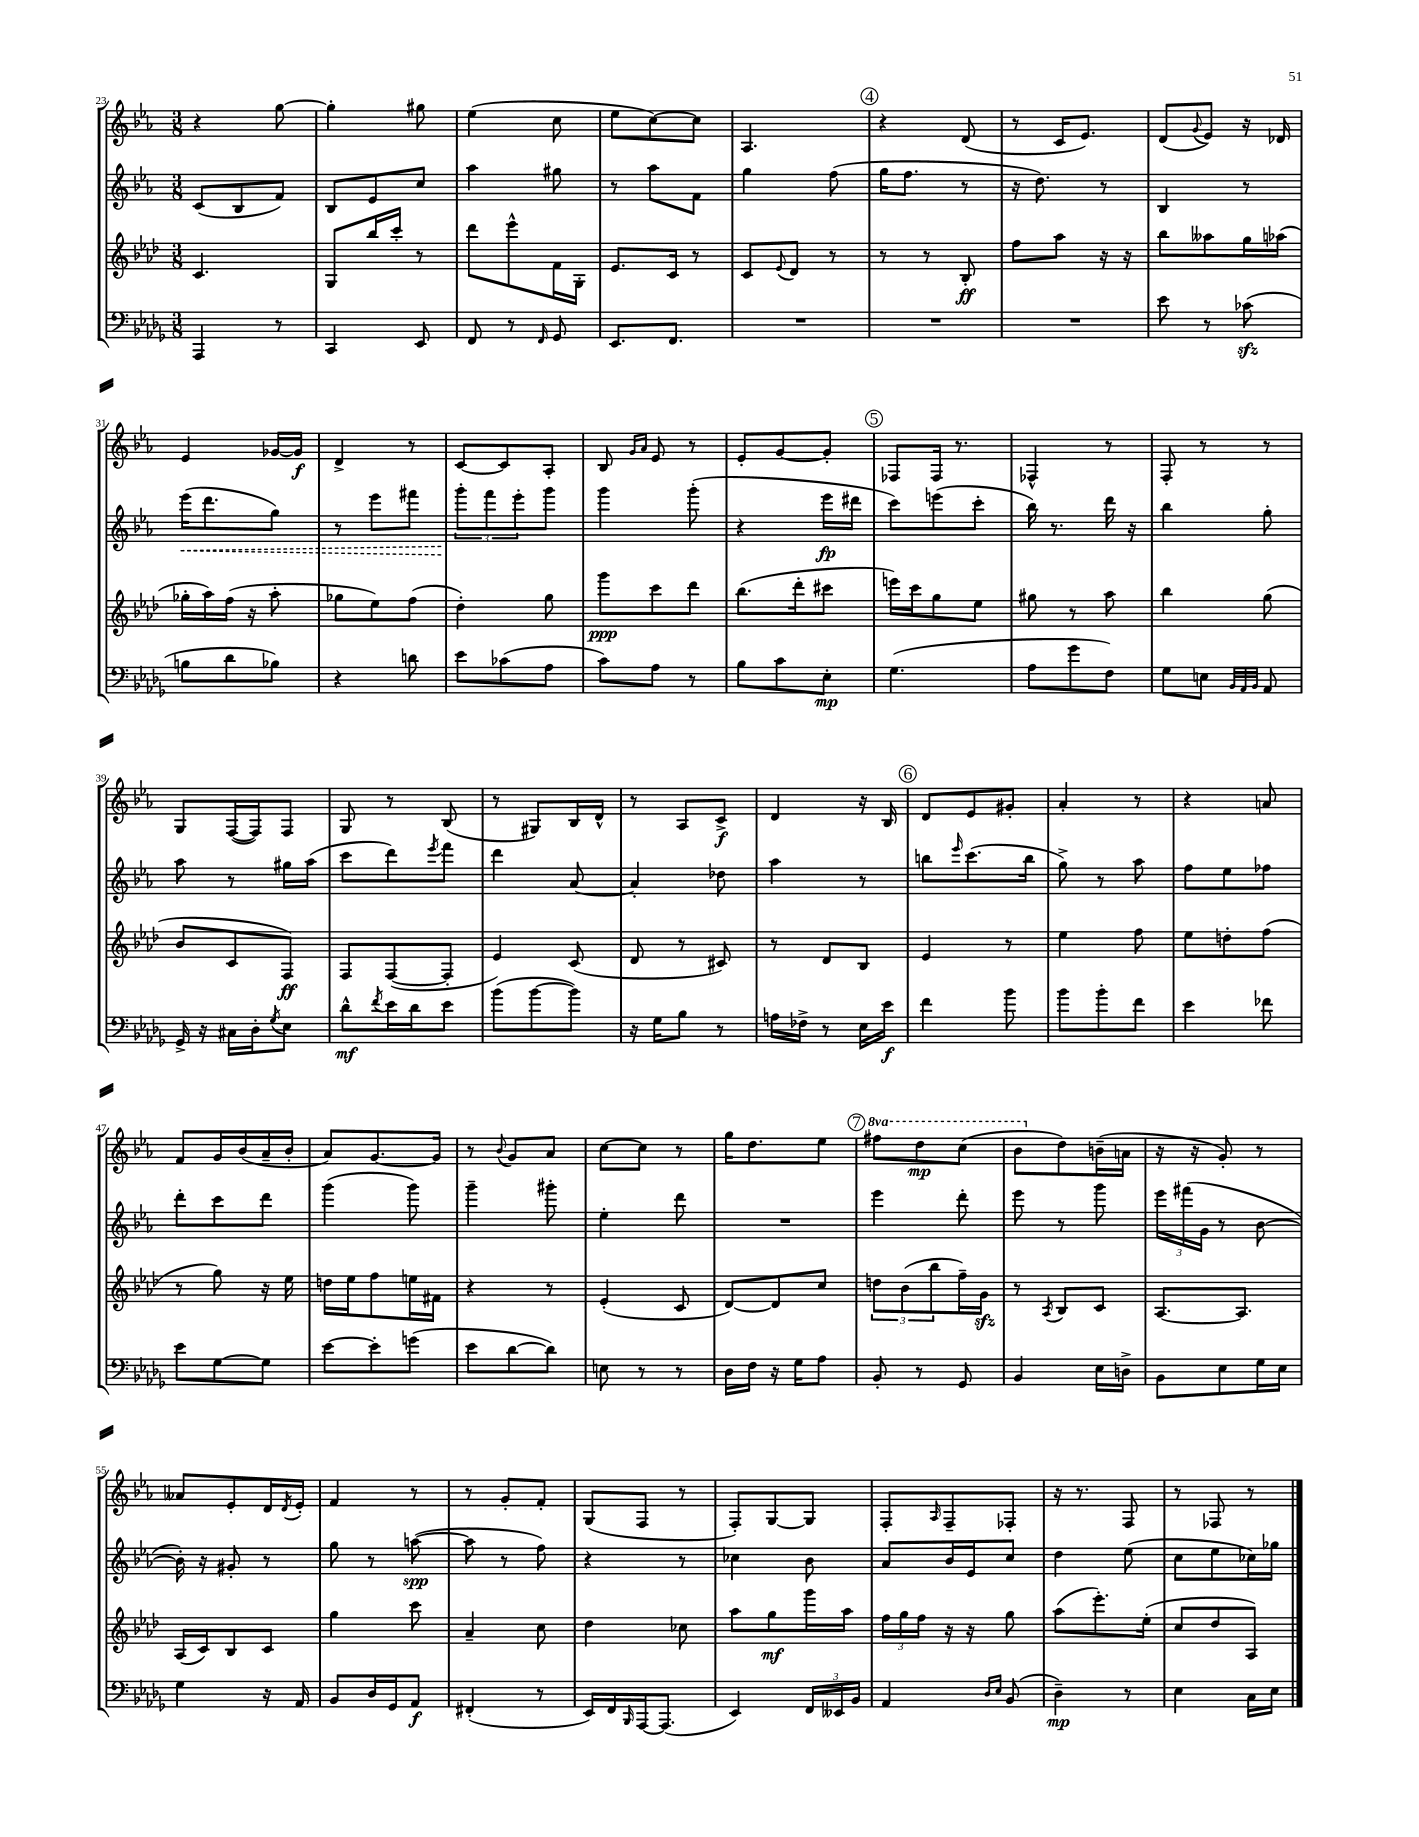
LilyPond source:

<<
\new StaffGroup <<
\new Staff = "s0" {
    \clef treble \key ees \major \numericTimeSignature \time 3/8 \set Staff.ottavationMarkups = #ottavation-simple-ordinals
    r4 g''8~ |
    g''4-. gis''8 |
    ees''4( c''8 |
    ees''8 c''8~) c''8 |
    aes4. |
    \mark \markup { \circle "4" } r4 d'8( |
    r8 c'16 ees'8.) |
    d'8( \appoggiatura { g'8 } ees'8) r16 des'16 |
    ees'4 ges'16~ ges'16\f |
    d'4-> r8 |
    c'8~ c'8 aes8-. |
    bes8 \grace { g'16 aes'16 } ees'8 r8 |
    ees'8-. g'8~ g'8-. |
    \mark \markup { \circle "5" } fes8 fes16 r8. |
    fes4-^ r8 |
    f8-. r8 r8 |
    g8 f16~( f16) f8 |
    g8 r8 bes8( |
    r8 gis8) bes16 d'16-^ |
    r8 aes8 c'8->\f |
    d'4 r16 bes16 |
    \mark \markup { \circle "6" } d'8 ees'8 gis'8-. |
    aes'4-. r8 |
    r4 a'8 |
    f'8 g'16 bes'16( aes'16-- bes'16-. |
    aes'8) g'8.~ g'16 |
    r8 \appoggiatura { bes'8 } g'8 aes'8 |
    c''8~ c''8 r8 |
    g''16 d''8. ees''8 |
    \mark \markup { \circle "7" } \ottava #1 fis'''8 d'''8\mp c'''8( |
    bes''8 \ottava #0 d''8) b'16--( a'16 |
    r16 r16 g'8-.) r8 |
    aeses'8 ees'8-. d'16 \acciaccatura { d'8 } ees'16-. |
    f'4 r8 |
    r8 g'8-. f'8-. |
    g8( f8 r8 |
    f8-.) g8~ g8 |
    f8-. \grace { aes16 } f8-- fes8-. |
    r16 r8. f8 |
    r8 fes8 r8 \bar "|." |
}
\new Staff = "s1" {
    \clef treble \key ees \major \numericTimeSignature \time 3/8
    c'8( bes8 f'8) |
    bes8 ees'8 c''8 |
    aes''4 gis''8 |
    r8 aes''8 f'8 |
    g''4 f''8( |
    \mark \markup { \circle "4" } g''16 f''8. r8 |
    r16 d''8.) r8 |
    bes4 r8 |
    \once \override Hairpin.style = #'dashed-line ees'''16\<( d'''8. g''8) |
    r8 ees'''8 fis'''8 |
    \tuplet 3/2 { g'''8-.\! f'''8 ees'''8-. } g'''8 |
    g'''4 g'''8-.( |
    r4 ees'''16\fp dis'''16 |
    \mark \markup { \circle "5" } c'''8) e'''8( c'''8-. |
    bes''16) r8. d'''16 r16 |
    bes''4 g''8-. |
    aes''8 r8 gis''16 aes''16( |
    c'''8 d'''8) \acciaccatura { ees'''8 } f'''8 |
    d'''4 aes'8~ |
    aes'4-. des''8 |
    aes''4 r8 |
    \mark \markup { \circle "6" } b''8 \grace { ees'''16 } c'''8.( b''16 |
    g''8->) r8 aes''8 |
    f''8 ees''8 fes''8 |
    d'''8-. c'''8 d'''8 |
    g'''4( g'''8) |
    g'''4-- gis'''8-. |
    ees''4-. d'''8 |
    R4. |
    \mark \markup { \circle "7" } ees'''4 d'''8-. |
    ees'''8 r8 g'''8 |
    \tuplet 3/2 { ees'''16 fis'''16( g'16 } r8 bes'8~ |
    bes'16-.) r16 gis'8-. r8 |
    g''8 r8 a''8~\spp( |
    a''8 r8 f''8) |
    r4 r8 |
    ces''4 bes'8 |
    aes'8 bes'16 ees'16 c''8 |
    d''4 ees''8( |
    c''8 ees''8 ces''16) ges''16 \bar "|." |
}
\new Staff = "s2" {
    \clef treble \key aes \major \numericTimeSignature \time 3/8
    c'4. |
    g8 bes''16 c'''16-. r8 |
    des'''8 ees'''8-^ f'16 g16-. |
    ees'8. c'16 r8 |
    c'8 \appoggiatura { ees'8 } des'8 r8 |
    \mark \markup { \circle "4" } r8 r8 bes8-.\ff |
    f''8 aes''8 r16 r16 |
    bes''8 aeses''8 g''16 aes''16( |
    ges''16-. aes''16) f''16( r16 aes''8-. |
    ges''8 ees''8) f''8( |
    des''4-.) g''8 |
    g'''8\ppp c'''8 des'''8 |
    bes''8.( des'''16-. cis'''8 |
    \mark \markup { \circle "5" } e'''16) c'''16 g''8 ees''8 |
    gis''8 r8 aes''8 |
    bes''4 g''8( |
    bes'8 c'8 f8\ff) |
    f8 f8~( f8-. |
    ees'4) c'8( |
    des'8 r8 cis'8) |
    r8 des'8 bes8 |
    \mark \markup { \circle "6" } ees'4 r8 |
    ees''4 f''8 |
    ees''8 d''8-. f''8( |
    r8 g''8) r16 ees''16 |
    d''16 ees''16 f''8 e''16 fis'16 |
    r4 r8 |
    ees'4-.( c'8 |
    des'8~) des'8 c''8 |
    \mark \markup { \circle "7" } \tuplet 3/2 { d''8 bes'8( bes''8 } f''16--) g'16\sfz |
    r8 \acciaccatura { aes8 } bes8 c'8 |
    aes8.~ aes8. |
    aes16( c'16) bes8 c'8 |
    g''4 c'''8 |
    aes'4-- c''8 |
    des''4 ces''8 |
    aes''8 g''8\mf g'''16 aes''16 |
    \tuplet 3/2 { f''16 g''16 f''16 } r16 r16 g''8 |
    aes''8( ees'''8.-.) ees''16-.( |
    c''8 des''8 aes8) \bar "|." |
}
\new Staff = "s3" {
    \clef bass \key des \major \numericTimeSignature \time 3/8
    aes,,4 r8 |
    c,4 ees,8 |
    f,8 r8 \grace { f,16 } ges,8 |
    ees,8. f,8. |
    R4. |
    \mark \markup { \circle "4" } R4. |
    R4. |
    ees'8 r8 ces'8\sfz( |
    b8 des'8 bes8) |
    r4 d'8 |
    ees'8 ces'8( aes8 |
    c'8) aes8 r8 |
    bes8 c'8 ees8-.\mp |
    \mark \markup { \circle "5" } ges4.( |
    aes8 ges'8 f8) |
    ges8 e8 \grace { bes,32 aes,32 bes,32 } aes,8 |
    ges,16-> r16 cis16 des16-. \acciaccatura { ges8 } ees8 |
    des'8-^\mf \acciaccatura { f'8 } ees'16 des'16 ees'8 |
    bes'8( bes'8~ bes'8) |
    r16 ges16 bes8 r8 |
    a16 fes16-> r8 ees16 ees'16\f |
    \mark \markup { \circle "6" } f'4 bes'8 |
    bes'8 bes'8-. f'8 |
    ees'4 fes'8 |
    ees'8 ges8~ ges8 |
    ees'8~ ees'8-. g'8( |
    ees'8 des'8~ des'8) |
    e8 r8 r8 |
    des16 f16 r16 ges16 aes8 |
    \mark \markup { \circle "7" } bes,8-. r8 ges,8 |
    bes,4 ees16 d16-> |
    bes,8 ees8 ges16 ees16 |
    ges4 r16 aes,16 |
    bes,8 des16 ges,16 aes,8\f |
    fis,4-.( r8 |
    ees,16) f,16 \grace { bes,,16 } aes,,16~ aes,,8.( |
    ees,4) \tuplet 3/2 { f,16 eeses,16 bes,16 } |
    aes,4 \grace { des16 ees16 } bes,8( |
    des4--\mp) r8 |
    ees4 c16 ees16 \bar "|." |
}
>>
>>
\layout { \context { \Score currentBarNumber = #23 } }
